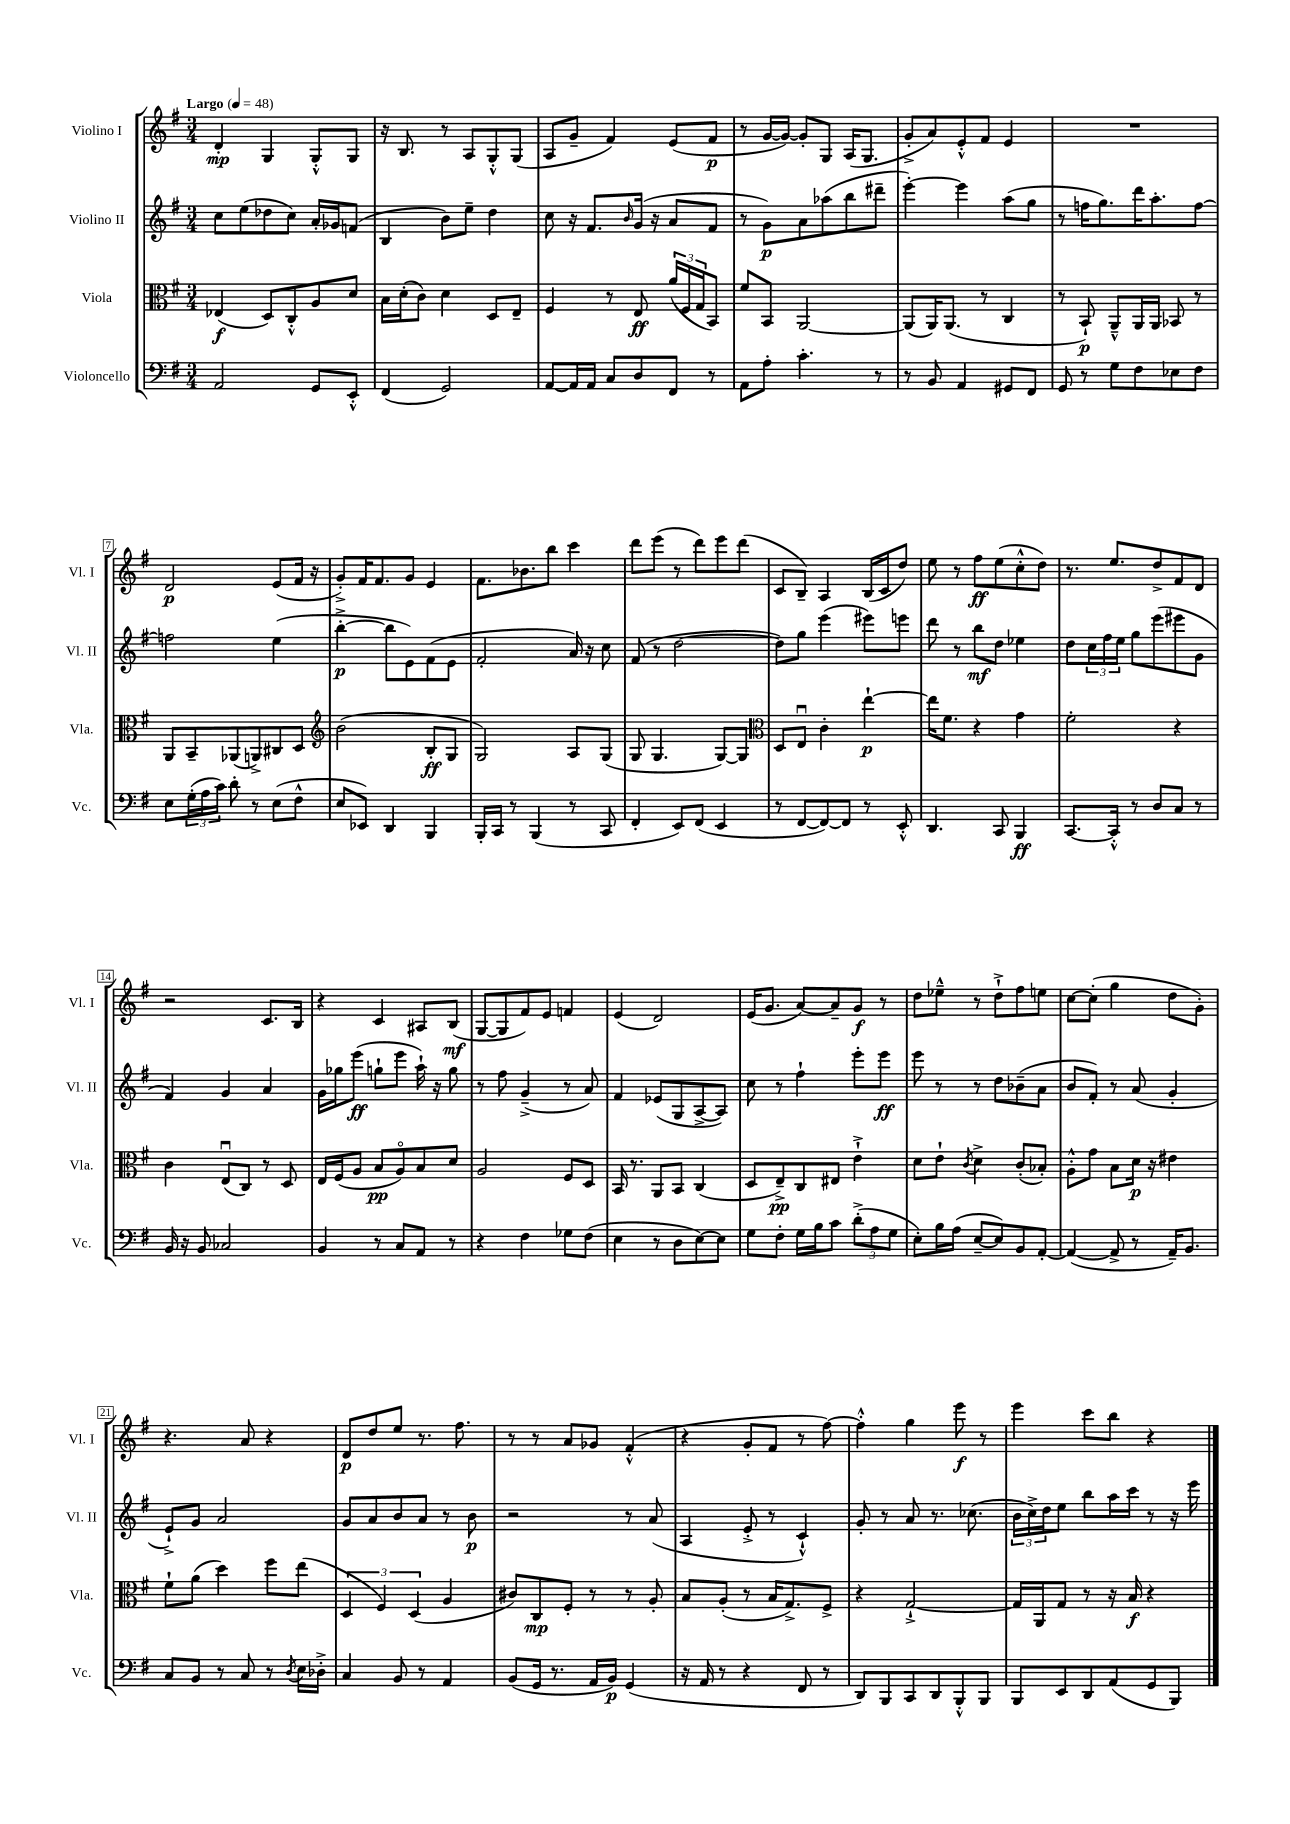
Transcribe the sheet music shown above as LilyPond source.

<<
\new StaffGroup <<
\new Staff = "s0" \with { instrumentName = "Violino I" shortInstrumentName = "Vl. I" } {
    \clef treble \key g \major \numericTimeSignature \time 3/4 \tempo "Largo" 4 = 48
    d'4-.\mp g4 g8-.-^ g8 |
    r16 b8. r8 a8 g8-.-^ g8( |
    a8 g'8-- fis'4) e'8( fis'8\p |
    r8 g'16~ g'16~) g'8-. g8 a16( g8. |
    g'8-.-> a'8) e'8-.-^ fis'8 e'4 |
    R2. |
    d'2\p e'8( fis'16 r16 |
    g'8-.->) fis'16 fis'8. g'8 e'4 |
    fis'8. bes'8. b''8 c'''4 |
    d'''8 e'''8( r8 d'''8) e'''8 d'''8( |
    c'8 b8--) a4 b16( c'16 d''8) |
    e''8 r8 fis''8\ff e''8( c''8-.-^ d''8) |
    r8. e''8. d''8-> fis'8 d'8 |
    r2 c'8. b16 |
    r4 c'4 ais8 b8\mf( |
    g8~ g8 fis'8) e'8 f'4 |
    e'4( d'2) |
    e'16( g'8. a'8~) a'8-- g'8\f r8 |
    d''8 ees''8---^ r8 d''8-!-> fis''8 e''8 |
    c''8~ c''8-.( g''4 d''8 g'8-.) |
    r4. a'8 r4 |
    d'8\p d''8 e''8 r8. fis''8. |
    r8 r8 a'8 ges'8 fis'4-.-^( |
    r4 g'8-. fis'8 r8 fis''8~) |
    fis''4-.-^ g''4 e'''8\f r8 |
    e'''4 c'''8 b''8 r4 \bar "|." |
}
\new Staff = "s1" \with { instrumentName = "Violino II" shortInstrumentName = "Vl. II" } {
    \clef treble \key g \major \numericTimeSignature \time 3/4
    c''8 e''8( des''8 c''8) a'16-. ges'16 f'8( |
    b4 b'8) e''8-- d''4 |
    c''8 r16 fis'8. \grace { b'16 } g'16( r16 a'8 fis'8 |
    r8 g'8\p) a'8 aes''8( b''8 dis'''8-- |
    e'''4~-.) e'''4 a''8( g''8 |
    r8 f''16 g''8.) d'''16 a''8.-. f''8~ |
    f''2 e''4( |
    b''4~-.->\p b''8 e'8) fis'8( e'8 |
    fis'2-. a'16) r16 c''8 |
    fis'8( r8 d''2~ |
    d''8) g''8 e'''4( eis'''8) e'''8 |
    d'''8 r8 b''8\mf d''8 ees''4 |
    d''8 \tuplet 3/2 { c''16 fis''16 e''16 } g''8 e'''8( eis'''8 g'8 |
    fis'4) g'4 a'4 |
    g'16 ges''16 e'''8\ff( g''8-! e'''8 a''16-!) r16 g''8 |
    r8 fis''8 g'4--->( r8 a'8) |
    fis'4 ees'8( g8 a8~-> a8) |
    c''8 r8 fis''4-! e'''8-. e'''8\ff |
    e'''8 r8 r8 d''8 bes'8--( a'8 |
    b'8 fis'8-.) r8 a'8( g'4-. |
    e'8-!->) g'8 a'2 |
    g'8 a'8 b'8 a'8 r8 b'8\p |
    r2 r8 a'8( |
    a4 e'8-.-> r8 c'4-!-^) |
    g'8-. r8 a'8 r8. ces''8.( |
    \tuplet 3/2 { b'16 c''16->) d''16 } e''8 b''8 a''16 c'''16 r8 r16 e'''16 \bar "|." |
}
\new Staff = "s2" \with { instrumentName = "Viola" shortInstrumentName = "Vla." } {
    \clef alto \key g \major \numericTimeSignature \time 3/4
    ees4\f( d8) c8-.-^ a8 d'8 |
    b16 d'16-.( c'8) d'4 d8 e8-- |
    fis4 r8 e8\ff \tuplet 3/2 { a'16( fis16 g16 } b,8) |
    fis'8 b,8 a,2~ |
    a,8( a,16) a,8.( r8 c4 |
    r8 b,8-!\p) a,8---^ a,16 a,16 bes,8 r8 |
    a,8 b,8-- aes,8( a,8->) cis8 d8 |
    \clef treble b'2( b8-.\ff g8 |
    g2) a8 g8( |
    g8 g4. g8~) g8 |
    \clef alto d8 e8\downbow c'4-. e''4~-!\p |
    e''16 fis'8. r4 g'4 |
    fis'2-. r4 |
    c'4 e8\downbow( c8) r8 d8 |
    e16 fis16( a8 b8\pp a8\flageolet) b8 d'8 |
    a2 fis8 d8 |
    b,16 r8. a,8 b,8 c4( |
    d8 e8--->\pp) c8 eis8 e'4-!-> |
    d'8 e'8-! \acciaccatura { c'8 } d'4-> c'8-.( bes8-.) |
    a8-.-^ g'8 b8 d'16\p r16 eis'4 |
    fis'8-! a'8( d''4) fis''8 e''8( |
    \tuplet 3/2 { d4 fis4) d4( } a4 |
    cis'8) c8\mp fis8-. r8 r8 a8-. |
    b8 a8-.( r8 b16 g8.->) fis8-> |
    r4 g2~-!-> |
    g16 a,16 g8 r8 r16 b16\f r4 \bar "|." |
}
\new Staff = "s3" \with { instrumentName = "Violoncello" shortInstrumentName = "Vc." } {
    \clef bass \key g \major \numericTimeSignature \time 3/4
    a,2 g,8 e,8-.-^ |
    fis,4( g,2) |
    a,8~ a,16 a,16 c8 d8 fis,8 r8 |
    a,8 a8-. c'4.-. r8 |
    r8 b,8 a,4 gis,8 fis,8 |
    g,8 r8 g8 fis8 ees8 fis8 |
    e8 \tuplet 3/2 { g16-.( a16 c'16) } d'8-. r8 e8( fis8-^ |
    e8 ees,8) d,4 b,,4 |
    b,,16-. c,16 r8 b,,4( r8 c,8 |
    fis,4-. e,8) fis,8( e,4 |
    r8 fis,8~ fis,8~) fis,8 r8 e,8-.-^ |
    d,4. c,8 b,,4\ff |
    c,8.~ c,16-.-^ r8 d8 c8 r8 |
    b,16 r16 b,8 ces2 |
    b,4 r8 c8 a,8 r8 |
    r4 fis4 ges8 fis8( |
    e4 r8 d8 e8~) e8 |
    g8 fis8-. g16 b16 c'8 \tuplet 3/2 { d'8-.->( a8 g8 } |
    e8-.) b16 a16( e8~-- e8) b,8 a,8~-. |
    a,4~( a,8-> r8 a,16--) b,8. |
    c8 b,8 r8 c8 r8 \acciaccatura { d8 } e16 des16-.-> |
    c4 b,8 r8 a,4 |
    b,8( g,16 r8. a,16 b,16\p) g,4( |
    r16 a,16 r8 r4 fis,8 r8 |
    d,8) b,,8 c,8 d,8 b,,8-.-^ b,,8 |
    b,,8 e,8 d,8 a,8( g,8 b,,8) \bar "|." |
}
>>
>>
\layout { \context { \Score \override BarNumber.stencil = #(make-stencil-boxer 0.1 0.3 ly:text-interface::print) } }
